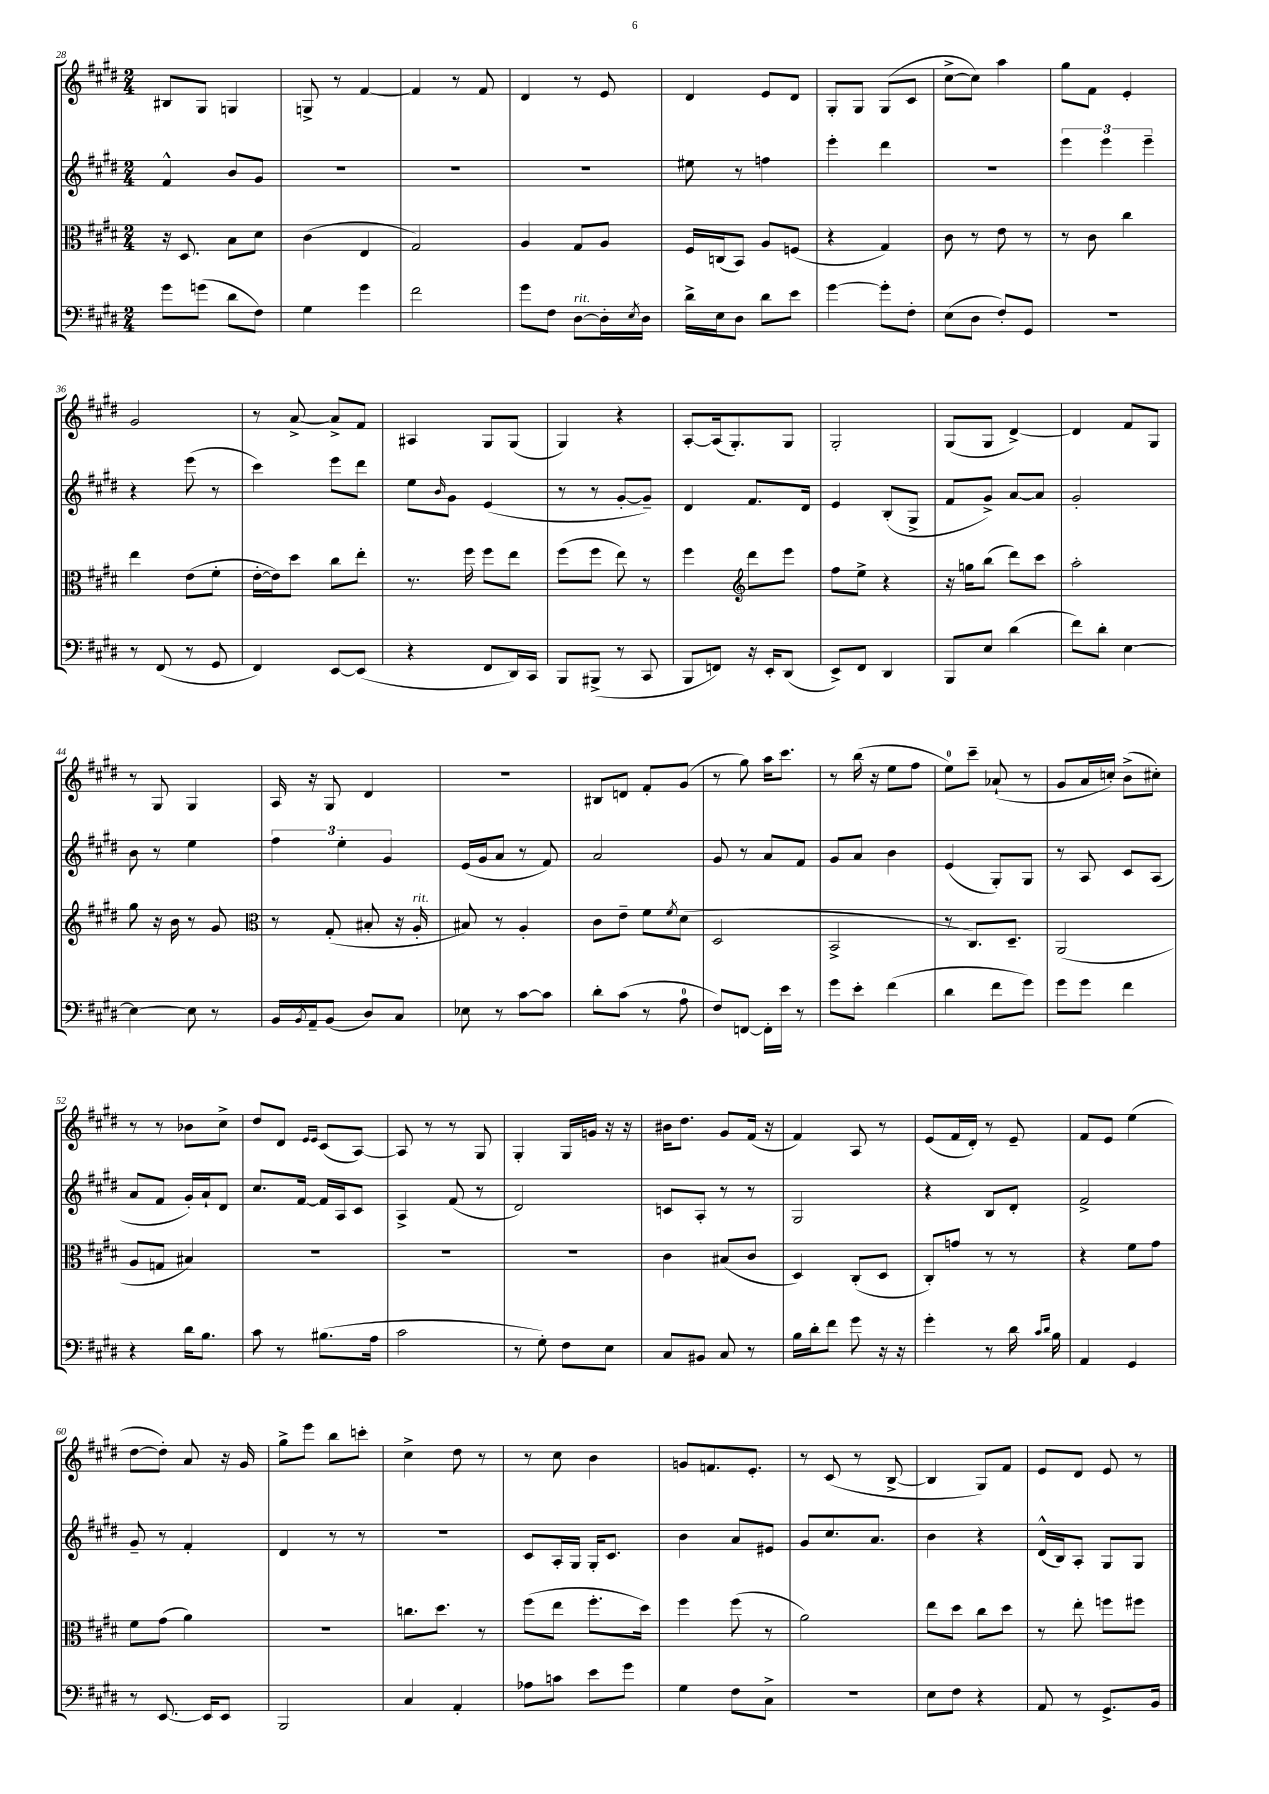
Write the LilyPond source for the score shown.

<<
\new StaffGroup <<
\new Staff = "s0" {
    \clef treble \key e \major \numericTimeSignature \time 2/4
    bis8 gis8 g4 |
    g8-> r8 fis'4~ |
    fis'4 r8 fis'8 |
    dis'4 r8 e'8 |
    dis'4 e'8 dis'8 |
    gis8-. gis8 gis8( cis'8 |
    cis''8~-> cis''8) a''4 |
    gis''8 fis'8 e'4-. |
    gis'2 |
    r8 a'8~-> a'8-> fis'8 |
    ais4 gis8 gis8( |
    gis4) r4 |
    a8~-. a16( gis8.-.) gis8 |
    gis2-. |
    gis8( gis8 dis'4~->) |
    dis'4 fis'8 gis8 |
    r8 gis8 gis4 |
    a16 r16 gis8 dis'4 |
    R2 |
    bis8 d'8 fis'8-. gis'8( |
    r8 gis''8) a''16 cis'''8. |
    r8 b''16( r16 e''8 fis''8 |
    e''8-0) cis'''8-- aes'8-!( r8 |
    gis'8 a'16 c''16-.) b'8->( cis''8-.) |
    r8 r8 bes'8 cis''8-> |
    dis''8 dis'8 \grace { e'16 e'16 } cis'8( a8~) |
    a8 r8 r8 gis8 |
    gis4-. gis16 g'16 r16 r16 |
    bis'16 dis''8. gis'8 fis'16( r16 |
    fis'4) a8 r8 |
    e'8( fis'16 dis'16-.) r8 e'8-- |
    fis'8 e'8 e''4( |
    dis''8~ dis''8-.) a'8 r16 gis'16 |
    gis''8-> e'''8 b''8 c'''8-. |
    cis''4-> dis''8 r8 |
    r8 cis''8 b'4 |
    g'8 f'8. e'8.-. |
    r8 cis'8( r8 b8~-> |
    b4 gis8) fis'8 |
    e'8 dis'8 e'8 r8 \bar "|." |
}
\new Staff = "s1" {
    \clef treble \key e \major \numericTimeSignature \time 2/4
    fis'4-^ b'8 gis'8 |
    R2 |
    R2 |
    R2 |
    eis''8 r8 f''4 |
    e'''4-. dis'''4 |
    R2 |
    \tuplet 3/2 { e'''4 e'''4 e'''4-- } |
    r4 e'''8( r8 |
    cis'''4) e'''8 dis'''8 |
    e''8 \grace { b'16 } gis'8 e'4( |
    r8 r8 gis'8~-. gis'8--) |
    dis'4 fis'8. dis'16 |
    e'4 b8-.( gis8-> |
    fis'8 gis'8->) a'8~ a'8 |
    gis'2-. |
    b'8 r8 e''4 |
    \tuplet 3/2 { fis''4 e''4-. gis'4 } |
    e'16( gis'16 a'8 r8 fis'8) |
    a'2 |
    gis'8 r8 a'8 fis'8 |
    gis'8 a'8 b'4 |
    e'4( gis8-.) gis8 |
    r8 a8 cis'8 a8( |
    a'8 fis'8 gis'16-.) a'16-! dis'8 |
    cis''8. fis'16~ fis'16 a16 cis'8 |
    a4-> fis'8( r8 |
    dis'2) |
    c'8 a8-. r8 r8 |
    gis2 |
    r4 b8 dis'8-. |
    fis'2-> |
    gis'8-- r8 fis'4-. |
    dis'4 r8 r8 |
    r2 |
    cis'8 a16-. gis16 gis16-. cis'8. |
    b'4 a'8 eis'8 |
    gis'8 cis''8. a'8. |
    b'4 r4 |
    dis'16-^( b16) a8-. gis8 gis8 \bar "|." |
}
\new Staff = "s2" {
    \clef alto \key e \major \numericTimeSignature \time 2/4
    r16 dis8. b8 dis'8 |
    cis'4( e4 |
    gis2) |
    a4 gis8 a8 |
    fis16 c16( b,8) a8 f8( |
    r4 gis4) |
    cis'8 r8 e'8 r8 |
    r8 cis'8 cis''4 |
    e''4 e'8( fis'8-. |
    e'16~-. e'16) dis''8 cis''8 e''8-. |
    r8. fis''16 fis''8 e''8 |
    fis''8( fis''8 e''8) r8 |
    fis''4 \clef treble dis'''8 e'''8 |
    fis''8 e''8-> r4 |
    r16 g''16 b''8( dis'''8) cis'''8 |
    a''2-. |
    gis''8 r16 b'16 r8 gis'8 |
    \clef alto r8 gis8-.( bis8-. r16 a16-.^\markup { \italic "rit." } |
    bis8) r8 a4-. |
    cis'8 e'8-- fis'8 \acciaccatura { fis'8 } dis'8( |
    dis2 |
    b,2-> |
    r8 cis8.) dis8.-- |
    a,2( |
    a8 g8 bis4) |
    R2 |
    R2 |
    R2 |
    cis'4 bis8( cis'8 |
    dis4) cis8-.( dis8 |
    cis8-.) g'8 r8 r8 |
    r4 fis'8 gis'8 |
    fis'8 gis'8( a'4) |
    R2 |
    c''8. dis''8. r8 |
    fis''8( e''8 fis''8.-. dis''16) |
    fis''4 fis''8( r8 |
    a'2) |
    e''8 dis''8 cis''8 dis''8 |
    r8 e''8-. f''8 fis''8 \bar "|." |
}
\new Staff = "s3" {
    \clef bass \key e \major \numericTimeSignature \time 2/4
    gis'8 g'8( dis'8 fis8) |
    gis4 gis'4 |
    fis'2 |
    gis'8 fis8 dis8~^\markup { \italic "rit." } dis16-. \acciaccatura { e8 } dis16 |
    dis'16-> e16 dis8 dis'8 e'8 |
    gis'4~ gis'8-. fis8-. |
    e8( dis8 fis8-.) gis,8 |
    R2 |
    r8 fis,8( r8 gis,8 |
    fis,4) e,8~ e,8( |
    r4 fis,8 dis,16) cis,16 |
    b,,8 bis,,8->( r8 cis,8 |
    b,,8 f,8) r16 e,16-. dis,8( |
    e,8->) fis,8 dis,4 |
    b,,8 e8 dis'4( |
    fis'8) dis'8-. e4~ |
    e4~ e8 r8 |
    b,16 \acciaccatura { b,8 } a,16-- b,8( dis8) cis8 |
    ees8 r8 cis'8~ cis'8 |
    dis'8-. cis'8( r8 a8-0 |
    fis8) f,8~ f,16-. e'16 r8 |
    gis'8 e'8-. fis'4( |
    dis'4 fis'8 gis'8) |
    gis'8 gis'8 fis'4 |
    r4 dis'16 b8. |
    cis'8 r8 bis8.( a16 |
    cis'2 |
    r8 gis8-.) fis8 e8 |
    cis8 bis,8 cis8 r8 |
    b16 dis'16-. fis'8 gis'8 r16 r16 |
    gis'4-. r8 dis'16 \grace { cis'16 dis'16 } b16 |
    a,4 gis,4 |
    r8 e,8.~ e,16 e,8 |
    b,,2 |
    cis4 a,4-. |
    aes8 c'8 e'8 gis'8 |
    gis4 fis8 cis8-> |
    R2 |
    e8 fis8 r4 |
    a,8 r8 gis,8.-> b,16 \bar "|." |
}
>>
>>
\layout { \context { \Score currentBarNumber = #28 } }
